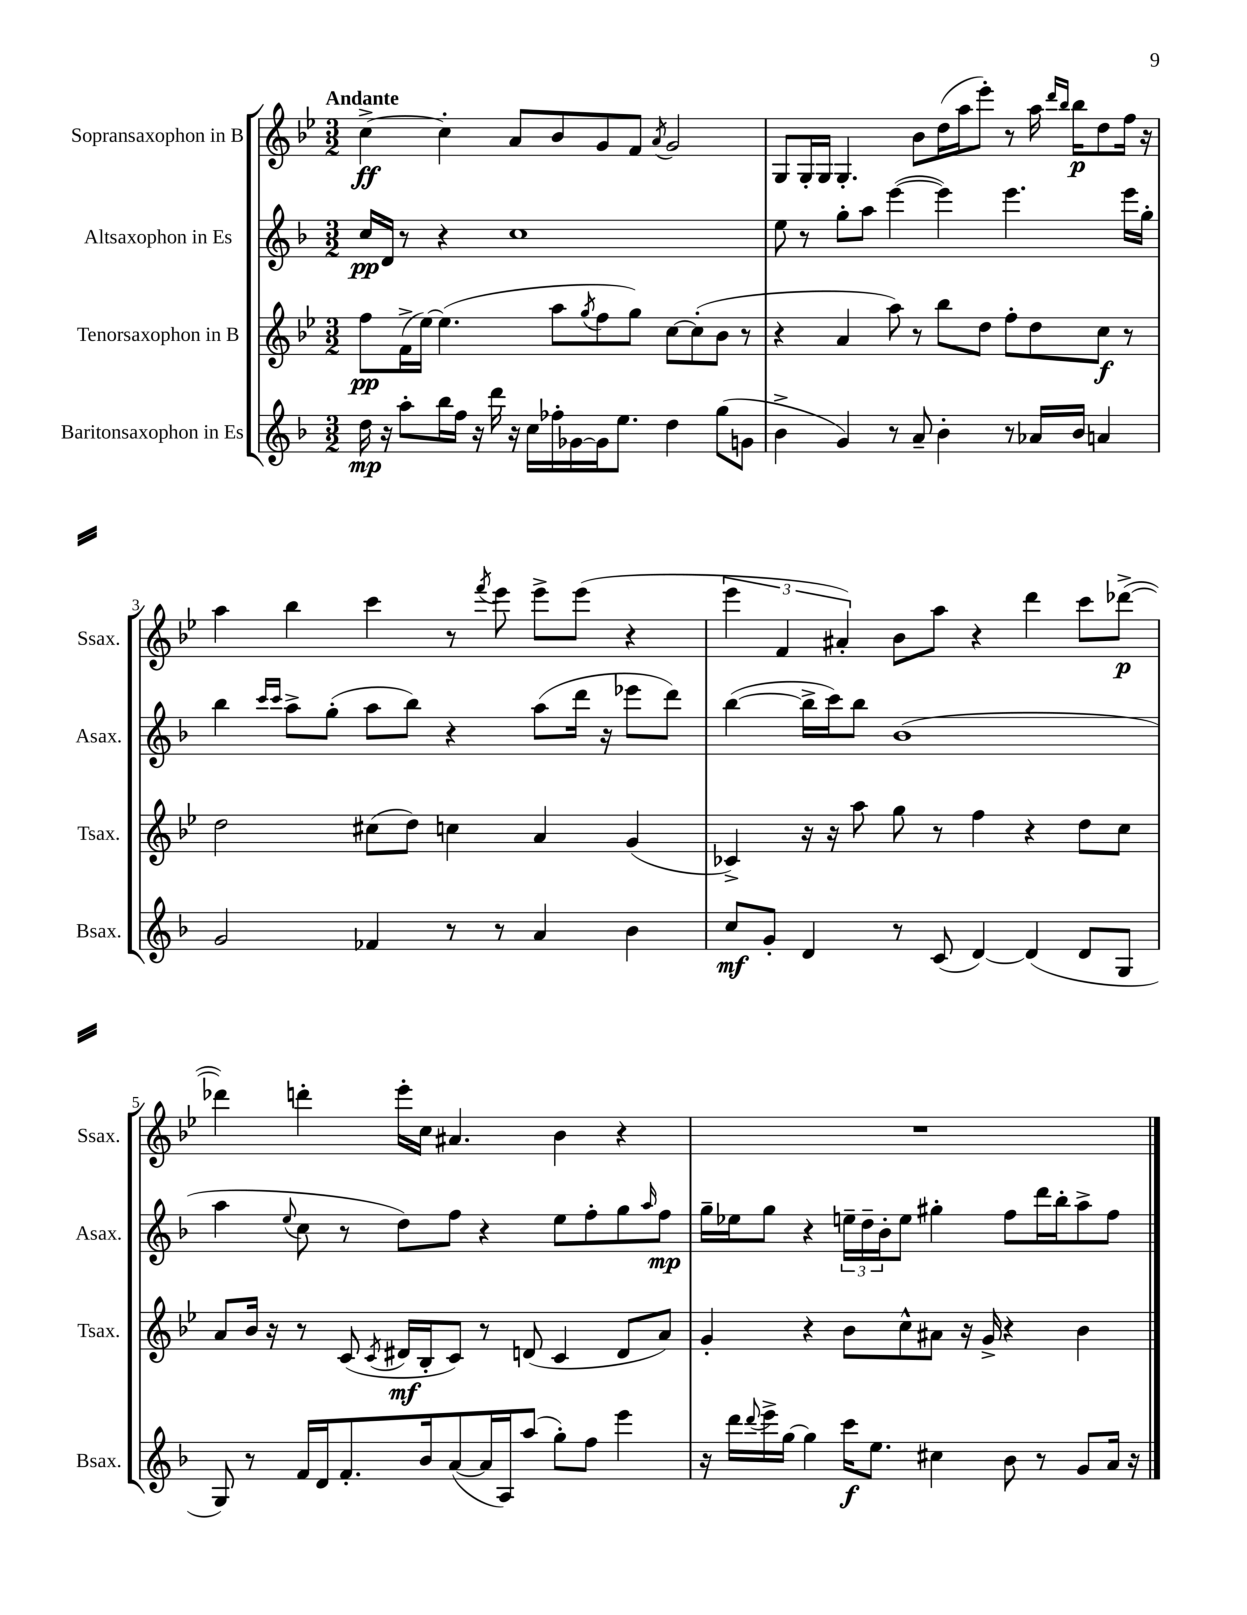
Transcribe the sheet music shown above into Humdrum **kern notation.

**kern	**kern	**kern	**kern
*staff4	*staff3	*staff2	*staff1
*clefG2	*clefG2	*clefG2	*clefG2
*k[b-]	*k[b-e-]	*k[b-]	*k[b-e-]
*M3/2	*M3/2	*M3/2	*M3/2
16dd\	8ff\L	16cc/LL	[4cc^\
16r	.	16d/JJ	.
8aa'\L	(16f^\L	8r	.
.	[16ee-\JJ)	.	.
16bb-\L	(4.ee-\]	4r	4cc'\]
16ff\JJ	.	.	.
16r	.	.	.
16ddd\	.	.	.
16r	.	1cc	8a/L
16cc\LL	.	.	.
16ff-'\	8aa\L	.	8b-/
[16g-\	.	.	.
.	8qgg/	.	.
16g-\]J	8ff\	.	8g/
8.ee\J	.	.	.
.	8gg\J)	.	8f/J
.	.	.	8qa/
4dd\	[8cc\L	.	2g/
.	(8cc'\]	.	.
(8gg\L	8b-\J	.	.
8g\J	8r	.	.
=	=	=	=
4b-^\	4r	8ee\	8G/L
.	.	8r	16G'/L
.	.	.	16G/JJ
4g/)	4a/	8gg'\L	4.G'/
.	.	8aa\J	.
8r	8aa\)	([4eee\	.
8a~/	8r	.	8b-\L
4b-'\	8bb-\L	4eee\])	(16dd\L
.	.	.	16aa\J
.	8dd\J	.	8eee-'\J)
8r	8ff'\L	4.eee\	8r
16a-/LL	8dd\	.	16aa\
.	.	.	16qqddd/LL
.	.	.	16qqbb-/JJ
16b-/JJ	.	.	16bb-\LK
4a/	8cc\J	.	8dd\
.	8r	16eee\LL	16ff\Jk
.	.	16gg'\JJ	16r
=	=	=	=
2g/	2dd\	4bb-\	4aa\
.	.	16qqccc/LL	.
.	.	16qqccc/JJ	.
.	.	8aa^\L	4bb-\
.	.	(8gg'\J	.
4f-/	(8cc#\L	8aa\L	4ccc\
.	8dd\J)	8bb-\J)	.
8r	4cc\	4r	8r
.	.	.	8qfff/
8r	.	.	8eee-\
4a/	4a/	(8aa\L	8eee-^\L
.	.	16ddd\Jk	(8eee-\J
.	.	16r	.
4b-\	(4g/	8eee-\L	4r
.	.	8ddd\J)	.
=	=	=	=
8cc/L	4c-^/)	([4bb-\	6eee-\
8g'/J	.	.	.
.	.	.	6f/
4d/	16r	16bb-^\]LL	.
.	16r	16ccc\J)	.
.	.	.	6a#'/)
.	8aa\	8bb-\J	.
8r	8gg\	(1b-	8b-\L
(8c/	8r	.	8aa\J
[4d/)	4ff\	.	4r
(4d/]	4r	.	4ddd\
8d/L	8dd\L	.	8ccc\L
8G/J	8cc\J	.	([8ddd-^\J
=	=	=	=
8G/)	8a/L	4aa\	4ddd-\])
8r	16b-/Jk	.	.
.	16r	.	.
.	.	8qqee/	.
16f/LL	8r	8cc\	4ddd'\
16d/J	.	.	.
8.f'/	(8c/	8r	.
.	8qc/	.	.
.	16d#/LL	8dd\L)	16eee-'\LL
16b-/k	16B-'/J	.	16cc\JJ
([8a/	8c/J)	8ff\J	4.a#/
16a/]L	8r	4r	.
16A/J)	.	.	.
(8aa/J	(8d/	.	.
8gg'\L)	4c/	8ee\L	4b-\
8ff\J	.	8ff'\	.
4eee\	8d/L	8gg\	4r
.	.	16qqaa/	.
.	8a/J)	8ff\J	.
=	=	=	=
16r	4g'/	16gg~\LL	1.r
16ddd\LL	.	16ee-\J	.
8qqddd/	.	.	.
16eee^\	.	8gg\J	.
[16gg\JJ	.	.	.
4gg\]	4r	4r	.
16ccc\LK	8b-\L	24ee~\LL	.
.	.	24dd~\	.
8.ee\J	.	.	.
.	.	24b-'\J	.
.	8cc^^\	8ee\J	.
4cc#\	8a#\J	4gg#'\	.
.	16r	.	.
.	16g^/	.	.
8b-\	4r	8ff\L	.
8r	.	16ddd\L	.
.	.	16bb-'\J	.
8g/L	4b-\	8aa^\	.
16a/Jk	.	8ff\J	.
16r	.	.	.
==	==	==	==
*-	*-	*-	*-
